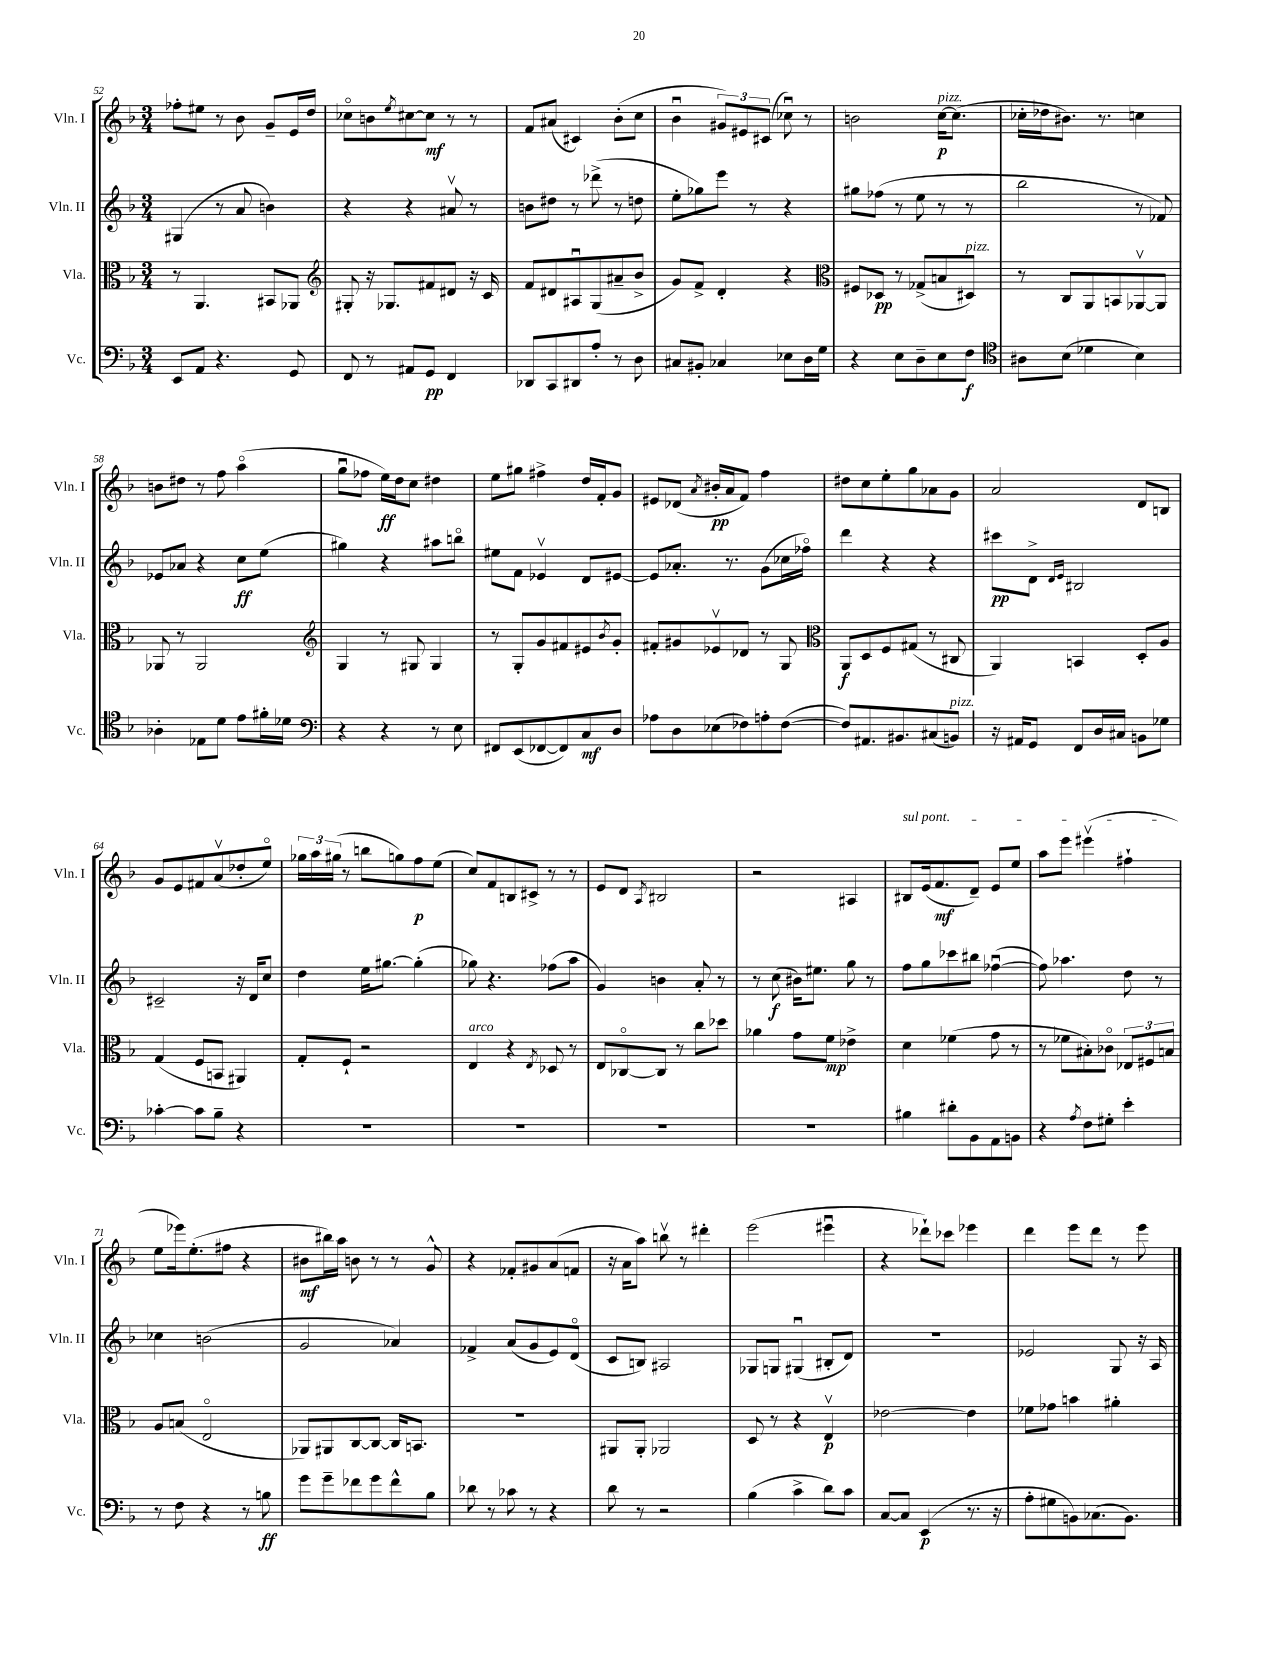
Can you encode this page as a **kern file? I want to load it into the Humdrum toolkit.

**kern	**dynam	**kern	**dynam	**kern	**dynam	**kern	**dynam
*part4	*part4	*part3	*part3	*part2	*part2	*part1	*part1
*staff4	*staff4	*staff3	*staff3	*staff2	*staff2	*staff1	*staff1
*I"Vc.	*	*I"Vla.	*	*I"Vln. II	*	*I"Vln. I	*
*I'Vc.	*	*I'Vla.	*	*I'Vln. II	*	*I'Vln. I	*
*clefF4	*	*clefC3	*	*clefG2	*	*clefG2	*
*k[b-]	*	*k[b-]	*	*k[b-]	*	*k[b-]	*
*M3/4	*	*M3/4	*	*M3/4	*	*M3/4	*
=52	=52	=52	=52	=52	=52	=52	=52
8EE/L	.	8r	.	(4G#X/	.	8ff-X'\L	.
8AA/J	.	4.AA/	.	.	.	8ee#X\J	.
4.r	.	.	.	8r	.	8r	.
.	.	.	.	8a/	.	8b-\	.
.	.	8BB#X/L	.	4bn\)	.	8g~/L	.
8GG/	.	8AA-X/J	.	.	.	16e/L	.
.	.	.	.	.	.	16dd/JJ	.
=53	=53	=53	=53	=53	=53	=53	=53
*	*	*clefG2	*	*	*	*	*
8FF/	.	8G#X'/	.	4r	.	8cc-X\L	.
8r	.	16r	.	.	.	8bn\	.
.	.	8.G-X/L	.	.	.	.	.
.	.	.	.	.	.	8qee/	.
8AA#X/L	.	.	.	4r	.	[8cc#X\	.
8GG/J	pp	8f#X/	.	.	.	8cc#\J]	mf
4FF/	.	8d#X/J	.	8a#Xv/	.	8r	.
.	.	16r	.	8r	.	8r	.
.	.	16c/	.	.	.	.	.
=54	=54	=54	=54	=54	=54	=54	=54
8DD-X/L	.	8f/L	.	8bn\L	.	8f/L	.
8CC/	.	8d#X/	.	8dd#X\J	.	(8a#X/J	.
8DD#X/	.	8A#Xu/	.	8r	.	4c#X/)	.
8A'/J	.	(8G/	.	(8ddd-X^\	.	.	.
8r	.	8a#X~/	.	8r	.	(8b-'\L	.
8D\	.	8b-^/J	.	8ddn\	.	8cc\J	.
=55	=55	=55	=55	=55	=55	=55	=55
8C#X/L	.	8g/L)	.	8ee'\L	.	4b-u\	.
8BB#X'/J	.	8f^/J	.	8gg-X\)	.	.	.
4C-X/	.	4d'/	.	8eee\J	.	12g#X/L)	.
.	.	.	.	.	.	12e#X/	.
.	.	.	.	8r	.	.	.
.	.	.	.	.	.	(12c#X/J	.
8E-X\L	.	4r	.	4r	.	8cc-Xu\)	.
16D\L	.	.	.	.	.	8r	.
16G\JJ	.	.	.	.	.	.	.
=56	=56	=56	=56	=56	=56	=56	=56
*	*	*clefC3	*	*	*	*	*
4r	.	8F#X/L	.	8gg#X\L	.	2bn\	.
.	.	8D-X/J	pp	(8ff-X\J	.	.	.
8E\L	.	8r	.	8r	.	.	.
8D~\	.	(8G-X^/L	.	8ee\	.	.	.
!	!	!	!	!	!	!LO:TX:a:i:t=pizz.	!
8E\	.	8Bn/	.	8r	.	[16cc\KL	p
.	.	.	.	.	.	(8.cc\J]	.
!	!	!LO:TX:a:i:t=pizz.	!	!	!	!	!
8F\J	f	8D#X/J)	.	8r	.	.	.
=57	=57	=57	=57	=57	=57	=57	=57
*clefC4	*	*	*	*	*	*	*
8A#X\L	.	8r	.	2bb-\	.	16cc-X'\LL	.
.	.	.	.	.	.	16dd-X\J	.
(8B-\J	.	8C/L	.	.	.	8.b#X\J)	.
4d-X\	.	8AA/	.	.	.	.	.
.	.	.	.	.	.	8.r	.
.	.	8BBn/	.	.	.	.	.
4B-\)	.	[8AA-Xv/	.	8r	.	4ccn\	.
.	.	8AA-/J]	.	8f-X/)	.	.	.
!!LO:LB:g=z
=58	=58	=58	=58	=58	=58	=58	=58
4A-X'\	.	8AA-X/	.	8e-X/L	.	8bn\L	.
.	.	8r	.	8a-X/J	.	8dd#X\J	.
8E-X\L	.	2AA-/	.	4r	.	8r	.
8d\J	.	.	.	.	.	8ff\	.
8e\L	.	.	.	8cc\L	ff	(4aa\	.
16f#X'\L	.	.	.	(8ee\J	.	.	.
16d-X\JJ	.	.	.	.	.	.	.
=59	=59	=59	=59	=59	=59	=59	=59
*clefF4	*	*clefG2	*	*	*	*	*
4r	.	4G/	.	4gg#X\)	.	8ggu\L	.
.	.	.	.	.	.	8ff-X\J	.
4r	.	8r	.	4r	.	16ee\LL)	ff
.	.	.	.	.	.	16dd\J	.
.	.	8G#X/	.	.	.	8cc\J	.
8r	.	4G#/	.	8aa#X\L	.	4dd#X\	.
8E\	.	.	.	8bbn\J	.	.	.
=60	=60	=60	=60	=60	=60	=60	=60
8FF#X/L	.	8r	.	8ee#X\L	.	8ee\L	.
(8EE/	.	8G'/L	.	8f\J	.	8gg#X\J	.
[8FF-X/	.	8g/	.	4e-Xv/	.	4ff#X^\	.
8FF-/])	.	8f#X/	.	.	.	.	.
8C/	mf	8e#X/	.	8d/L	.	16dd/LL	.
.	.	.	.	.	.	16f'/J	.
.	.	8qb-/	.	.	.	.	.
8D/J	.	8g'/J	.	[8e#X/J	.	8g/J	.
=61	=61	=61	=61	=61	=61	=61	=61
8A-X\L	.	8f#X'/L	.	8e#/L]	.	8e#X/L	.
8D\	.	8g#X/	.	8.a-X'/J	.	(8d-X/J	.
.	.	.	.	.	.	8qa/	.
(8E-X\	.	8e-Xv/	.	.	.	16b#X'/LL	pp
.	.	.	.	8.r	.	16a/J	.
8F-X\)	.	8d-X/J	.	.	.	8f/J)	.
8An'\	.	8r	.	(8g\L	.	4ff\	.
([8F-\J	.	8G/	.	16cc-X\L	.	.	.
.	.	.	.	16ff-X\JJ)	.	.	.
=62	=62	=62	=62	=62	=62	=62	=62
*	*	*clefC3	*	*	*	*	*
8F-/L])	.	8AA/L	f	4ddd\	.	8dd#X\L	.
8.AA#X/	.	8D/	.	.	.	8cc\	.
.	.	8F/	.	4r	.	8ee'\	.
8.BB#X/	.	.	.	.	.	.	.
.	.	(8G#X/J	.	.	.	8gg\	.
(8C#X/	.	8r	.	4r	.	8a-X\	.
!LO:TX:a:i:t=pizz.	!	!	!	!	!	!	!
8BBn/J)	.	8C#X/	.	.	.	8g\J	.
=63	=63	=63	=63	=63	=63	=63	=63
16r	.	4AA/)	.	8ccc#X\L	pp	2a/	.
16AA#X/KL	.	.	.	.	.	.	.
8GG/J	.	.	.	8d^\J	.	.	.
.	.	.	.	16qqd/LL	.	.	.
.	.	.	.	16qqe/JJ	.	.	.
8FF/L	.	4BBn/	.	2B#X/	.	.	.
16D/L	.	.	.	.	.	.	.
16C#X/JJ	.	.	.	.	.	.	.
8BBn\L	.	8D'/L	.	.	.	8d/L	.
8G-X\J	.	8A/J	.	.	.	8Bn/J	.
!!LO:LB:g=z
=64	=64	=64	=64	=64	=64	=64	=64
[4c-X'\	.	(4G/	.	2c#X~/	.	8g/L	.
.	.	.	.	.	.	8e/	.
8c-\L]	.	8F/L	.	.	.	8f#X/	.
8B-~\J	.	8BBn/J	.	.	.	(8av/	.
4r	.	4AA#X/)	.	16r	.	8dd-X'/	.
.	.	.	.	16d/KL	.	.	.
.	.	.	.	8cc/J	.	8ee/J)	.
=65	=65	=65	=65	=65	=65	=65	=65
2.r	.	8G'/L	.	4dd\	.	24gg-X\LL	.
.	.	.	.	.	.	24aa\	.
.	.	.	.	.	.	(24gg#X\JJ	.
.	.	8F`/J	.	.	.	8r	.
.	.	2r	.	16ee\KL	.	8bbn\L	.
.	.	.	.	[8.gg#X\J	.	.	.
.	.	.	.	.	.	8ggn\)	.
.	.	.	.	(4gg#'\]	.	8ff\	p
.	.	.	.	.	.	(8ee\J	.
=66	=66	=66	=66	=66	=66	=66	=66
!	!	!LO:TX:a:i:t=arco	!	!	!	!	!
2.r	.	4E/	.	8gg-X\)	.	8cc/L)	.
.	.	.	.	4.r	.	8f/	.
.	.	4r	.	.	.	8Bn/	.
.	.	.	.	.	.	8c#X^/J	.
.	.	8qE/	.	.	.	.	.
.	.	8D-X/	.	(8ff-X\L	.	8r	.
.	.	8r	.	8aa\J	.	8r	.
=67	=67	=67	=67	=67	=67	=67	=67
2.r	.	8E/L	.	4g/)	.	8e/L	.
.	.	[8C-X/	.	.	.	8d/J	.
.	.	.	.	.	.	8qA/	.
.	.	8C-/J]	.	4bn\	.	2B#X/	.
.	.	8r	.	.	.	.	.
.	.	8cc\L	.	8a'/	.	.	.
.	.	8dd-X\J	.	8r	.	.	.
=68	=68	=68	=68	=68	=68	=68	=68
2.r	.	4a-X\	.	8r	.	2r	.
.	.	.	.	(8cc\	f	.	.
.	.	8g\L	.	16b#X\KL)	.	.	.
.	.	.	.	8.ee#X\J	.	.	.
.	.	8f\J	mp	.	.	.	.
.	.	4e-X^\	.	8gg\	.	4A#X/	.
.	.	.	.	8r	.	.	.
=69	=69	=69	=69	=69	=69	=69	=69
!	!	!	!	!	!	!LO:TX:a:i:t=sul pont.	!
4B#X\	.	4d\	.	8ff\L	.	8B#X/L	.
.	.	.	.	8gg\	.	(16e/k	.
.	.	.	.	.	.	8.f/	mf
8d#X'\L	.	(4f-X\	.	8ccc-X\	.	.	.
8BB-\	.	.	.	8bb#X\J	.	8d~/J)	.
8AA\	.	8g\	.	([4ff-Xu\	.	8e/L	.
8BBn\J	.	8r	.	.	.	8ee/J	.
=70	=70	=70	=70	=70	=70	=70	=70
4r	.	8r	.	8ff-\])	.	8aa\L	.
.	.	8f-X\L	.	4.aa-X\	.	8eee\J	.
8qA/	.	.	.	.	.	.	.
8F\L	.	8B#X'\)	.	.	.	(4eee#Xv\	.
8G#X'\J	.	8c-X\J	.	.	.	.	.
4e'\	.	12E-X/L	.	8dd\	.	4ff#X`\	.
.	.	12F#X/	.	.	.	.	.
.	.	.	.	8r	.	.	.
.	.	12Bn/J	.	.	.	.	.
!!LO:LB:g=z
=71	=71	=71	=71	=71	=71	=71	=71
8r	.	8A/L	.	4cc-X\	.	8ee\L	.
8F\	.	(8Bn/J	.	.	.	16eee-X\k)	.
.	.	.	.	.	.	(8.ee'\	.
4r	.	2E/	.	(2bn\	.	.	.
.	.	.	.	.	.	8ff#X\J	.
8r	.	.	.	.	.	4r	.
8Bn\	ff	.	.	.	.	.	.
=72	=72	=72	=72	=72	=72	=72	=72
8g\L	.	8AA-X/L)	.	2g/	.	8b#X\L	mf
8g~\	.	8AA#X/	.	.	.	16bb#X\L)	.
.	.	.	.	.	.	16aa\JJ	.
8f-X\	.	[8C/	.	.	.	8bn\	.
8g\	.	8C/J_	.	.	.	8r	.
8f-^^\	.	16C/KL]	.	4a-X/)	.	8r	.
.	.	8.BBn/J	.	.	.	.	.
8B-\J	.	.	.	.	.	8g^^/	.
=73	=73	=73	=73	=73	=73	=73	=73
8d-X\	.	2.r	.	4f-X^/	.	4r	.
8r	.	.	.	.	.	.	.
8c-X\	.	.	.	(8a/L	.	8f-X'/L	.
8r	.	.	.	8g/	.	8g#X/	.
4r	.	.	.	8e/)	.	(8a/	.
.	.	.	.	(8d/J	.	8fn/J	.
=74	=74	=74	=74	=74	=74	=74	=74
8d\	.	8AA#X/L	.	8c/L	.	16r	.
.	.	.	.	.	.	16a\KL	.
8r	.	8AA#'/J	.	8Bn/J)	.	8aa\J)	.
2r	.	2AA-X/	.	2A#X/	.	8bbnv\	.
.	.	.	.	.	.	8r	.
.	.	.	.	.	.	4ddd#X'\	.
=75	=75	=75	=75	=75	=75	=75	=75
(4B-\	.	8D/	.	8G-X/L	.	(2eee\	.
.	.	8r	.	8Gn/J	.	.	.
4c^\	.	4r	.	(4G#Xu/	.	.	.
8d\L)	.	4Ev/	p	8B#X'/L	.	4eee#Xu\	.
8c\J	.	.	.	8d/J)	.	.	.
=76	=76	=76	=76	=76	=76	=76	=76
[8C/L	.	[2e-X\	.	2.r	.	4r	.
8C/J]	.	.	.	.	.	.	.
(4EE/	p	.	.	.	.	8ddd-X`\L)	.
.	.	.	.	.	.	8ccc-X\J	.
8.r	.	4e-\]	.	.	.	4eee-X\	.
16r	.	.	.	.	.	.	.
=77	=77	=77	=77	=77	=77	=77	=77
8A'\L	.	8f-X\L	.	2e-X/	.	4ddd\	.
8G#X\	.	8g-X\J	.	.	.	.	.
8BBn\)	.	4bn\	.	.	.	8eee\L	.
(8.C-X\	.	.	.	.	.	8ddd\J	.
.	.	4a#X'\	.	8G/	.	8r	.
8.BB\J)	.	.	.	.	.	.	.
.	.	.	.	16r	.	8eee\	.
.	.	.	.	16A/	.	.	.
==	==	==	==	==	==	==	==
*-	*-	*-	*-	*-	*-	*-	*-
